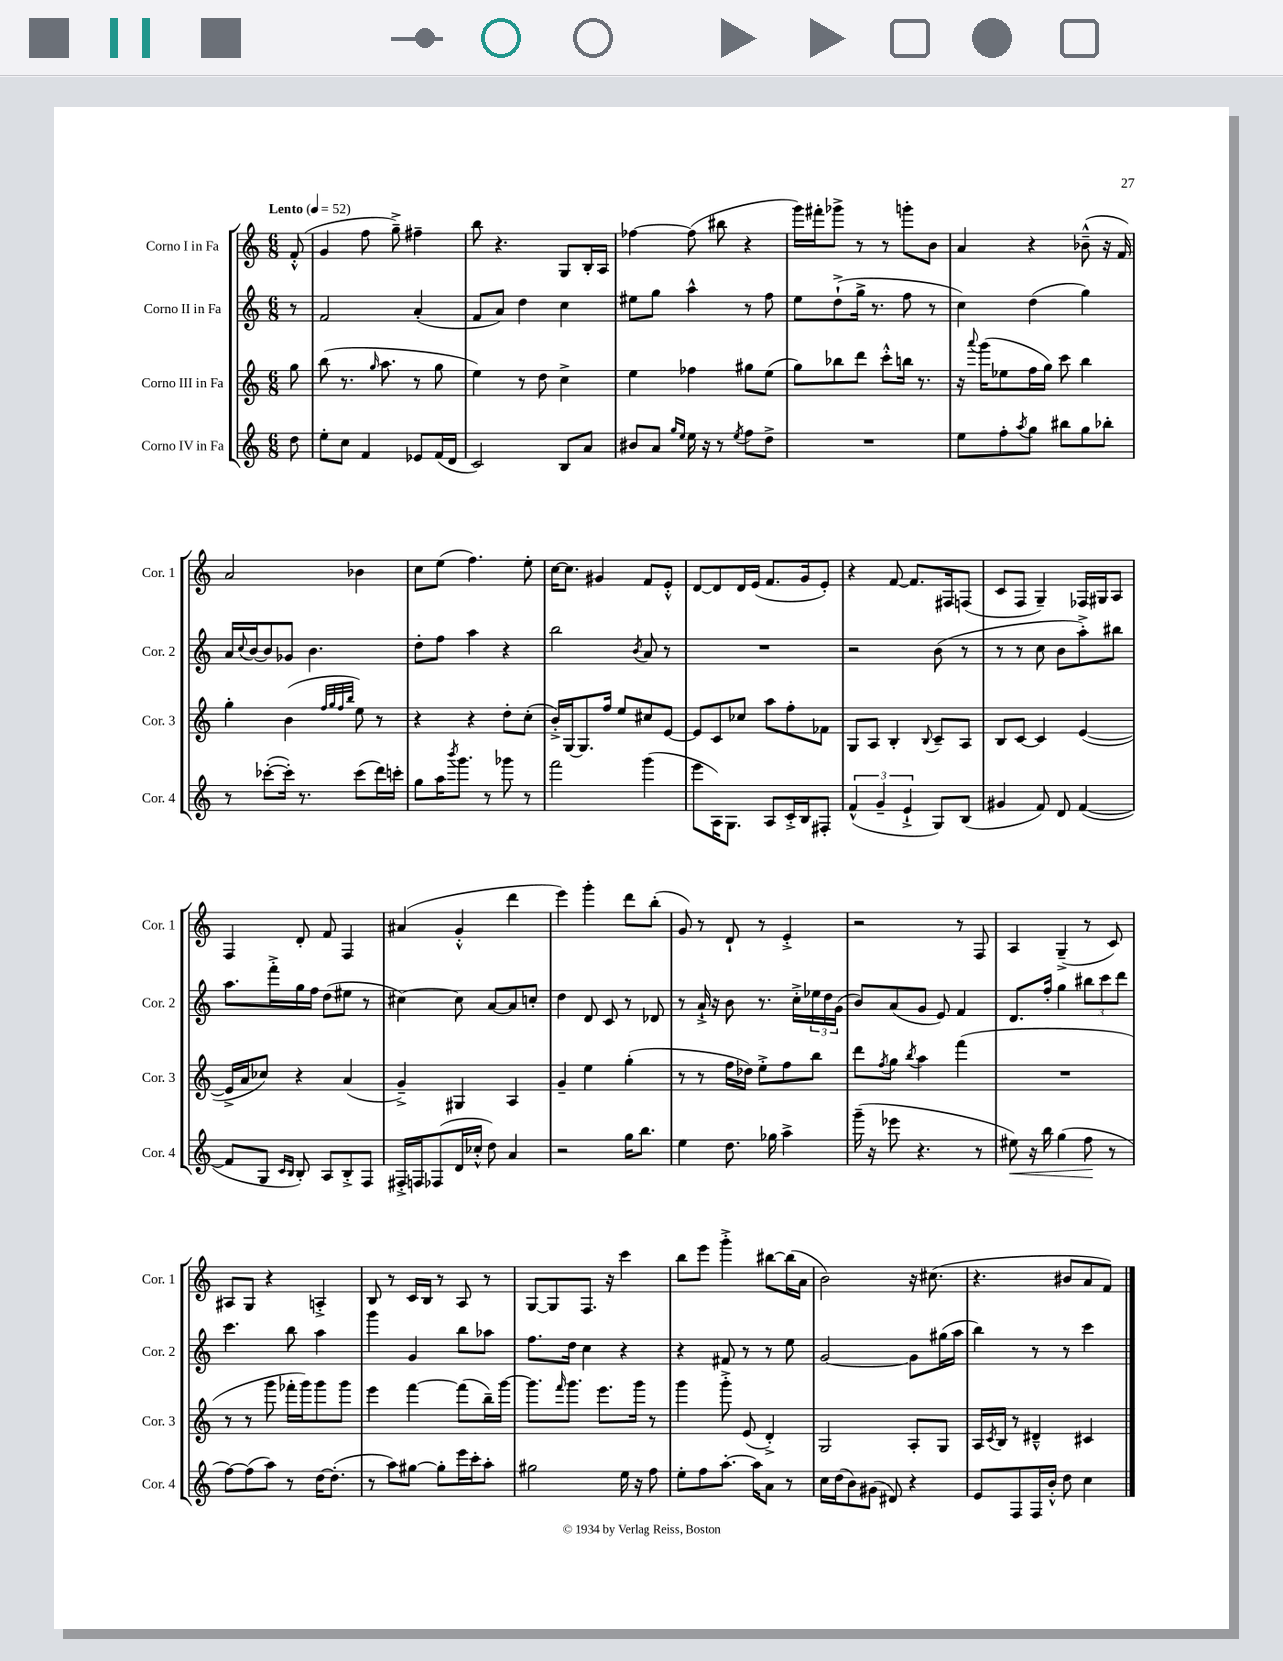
<<
\new StaffGroup <<
\new Staff = "s0" \with { instrumentName = "Corno I in Fa" shortInstrumentName = "Cor. 1" } {
    \clef treble \key c \major \numericTimeSignature \time 6/8 \partial 8 \tempo "Lento" 4 = 52
    f'8-.-^( |
    g'4 f''8 g''8--->) fis''4-- |
    b''8 r4. g8 b16-. a16 |
    fes''4~ fes''8( bis''8 r4 |
    g'''16) fis'''16-. ges'''8-> r8 r8 g'''8-. b'8 |
    a'4 r4 bes'8---^( r16 f'16) |
    a'2 bes'4 |
    c''8 e''8( f''4.) e''8-. |
    c''16~ c''8. gis'4 f'8 e'8-.-^ |
    d'8~ d'8 d'16 e'16( f'8. g'16 e'8-.) |
    r4 f'8~ f'8. fis16 f8( |
    c'8 f8 g4--) fes16 gis16 a8 |
    f4 d'8-. f'8 f4 |
    ais'4( g'4-.-^ d'''4 |
    e'''4) g'''4-. d'''8 b''8-.( |
    g'8) r8 d'8-! r8 e'4-.-> |
    r2 r8 f8 |
    a4 g4--->( r8 c'8) |
    ais8 g8 r4 a4-.-> |
    b8 r8 c'16 b16 r8 a8 r8 |
    g8~ g8 f8. r16 c'''4 |
    b''8 e'''8 g'''4-.-> bis''8~ bis''16( a'16 |
    b'2) r16 cis''8.( |
    r4. bis'8 a'8 f'8) \bar "|." |
}
\new Staff = "s1" \with { instrumentName = "Corno II in Fa" shortInstrumentName = "Cor. 2" } {
    \clef treble \key c \major \numericTimeSignature \time 6/8 \partial 8
    r8 |
    f'2 a'4-.( |
    f'8 a'8) d''4 c''4 |
    eis''8 g''8 a''4-^ r8 f''8 |
    e''8 d''8-!->( g''16-> r8. f''8 r8 |
    c''4) d''4( g''4) |
    a'16 \appoggiatura { c''8 } b'16~ b'8 ges'8 b'4. |
    d''8-. f''8 a''4 r4 |
    b''2 \acciaccatura { b'8 } a'8 r8 |
    R2. |
    r2 b'8( r8 |
    r8 r8 c''8 b'8 a''8-.->) bis''8 |
    a''8. f'''16-.-> g''16 f''16 d''8( eis''8 r8 |
    cis''4~) cis''8 a'8~ a'8 c''8-. |
    d''4 d'8 c'8 r8 des'8 |
    r8 a'16-!-> r16 b'8 r8. c''16-.-> \tuplet 3/2 { ees''16 d''16 g'16( } |
    b'8) a'8( g'8 e'8) f'4 |
    d'8. f''16-. g''4 \tuplet 3/2 { bis''8 c'''8 d'''8 } |
    c'''4. b''8 a''4 |
    g'''4 g'4 b''8 aes''8 |
    f''8. d''16 c''4 r4 |
    r4 fis'8 r8 r8 e''8 |
    g'2~ g'8 gis''16( a''16 |
    b''4) r8 r8 c'''4 \bar "|." |
}
\new Staff = "s2" \with { instrumentName = "Corno III in Fa" shortInstrumentName = "Cor. 3" } {
    \clef treble \key c \major \numericTimeSignature \time 6/8 \partial 8
    g''8 |
    b''8( r8. \grace { g''16 } a''8. r8 g''8 |
    e''4) r8 d''8 c''4-> |
    e''4 fes''4 gis''8 e''8( |
    g''8) bes''8 d'''8 c'''8-.-^ b''16 r8. |
    r16 \appoggiatura { a'''8 } g'''16( ees''8 f''16 g''16) c'''8 b''4 |
    g''4-. b'4( \grace { f''32 g''32 f''32 b''32 } e''8) r8 |
    r4 r4 d''8-. c''8-.( |
    b'16-.->) g16~ g8. f''16 e''8 cis''8 e'8~ |
    e'8 c'8 ces''8 a''8 f''8-. fes'8 |
    g8 a8 b4-. \appoggiatura { b8 } c'8-- a8 |
    b8 c'8~ c'4 e'4~( |
    e'16-> a'16 ces''8) r4 a'4( |
    g'4--->) gis4 a4 |
    g'4-- e''4 g''4-.( |
    r8 r8 f''16 des''16) e''8-.-> f''8 b''8 |
    d'''8 \acciaccatura { f''8 } g''8 \acciaccatura { b''8 } a''4 f'''4( |
    R2. |
    r8 r8 g'''8 fes'''16-. g'''16) g'''8 g'''8 |
    e'''4 f'''4~ f'''8( b''16--) g'''16~ |
    g'''8. \grace { f'''16 } g'''8. e'''8. g'''16 r8 |
    g'''4 g'''8-.-> e'8( d'4-.->) |
    g2 a8-. g8 |
    a16 \acciaccatura { c'8 } b16 r8 dis'4---^ cis'4 \bar "|." |
}
\new Staff = "s3" \with { instrumentName = "Corno IV in Fa" shortInstrumentName = "Cor. 4" } {
    \clef treble \key c \major \numericTimeSignature \time 6/8 \partial 8
    d''8 |
    e''8-. c''8 f'4 ees'8 f'16( d'16 |
    c'2) b8 a'8 |
    bis'8 a'8 \grace { g''16 e''16 } e''16 r16 r8 \acciaccatura { e''8 } f''8 d''8-> |
    R2. |
    e''8 f''8-. \acciaccatura { a''8 } g''8 bis''8 g''8 bes''8-. |
    r8 ces'''8~-.( ces'''16-.) r8. ces'''8( d'''16) c'''16-. |
    g''8 a''16 \acciaccatura { b'''8 } g'''8. r8 ges'''8 r8 |
    f'''2 g'''4( |
    e'''8 a16) g8. a8 c'16-.-> b16 fis8-. |
    \tuplet 3/2 { f'4-^( g'4-- e'4-!-> } g8) b8( |
    gis'4 f'8) d'8 f'4~( |
    f'8 g8 \grace { c'16 b16 } b8-.) a8 b8-.-> f8 |
    fis16-.-> f16 fes8( d'16 ces''16-.-^ d''8) a'4 |
    r2 g''16 b''8. |
    e''4 d''8. ges''16 a''4-> |
    g'''16--( r16 ees'''8 r4. r8 |
    eis''8\<) r16 b''16 g''4( f''8\! r8 |
    f''8~) f''8( a''8) r8 d''16~ d''8.-.( |
    r8 a''8) gis''8~ gis''8-. e'''16 c'''16-. a''8-. |
    gis''2 e''16 r16 f''8 |
    e''8-. f''8 a''8.~-. a''16 a'8 r8 |
    c''16 d''16( b'8) gis'8( dis'8) r4 |
    e'8 f8 f16 b'16-.-^ d''8 c''4 \bar "|." |
}
>>
>>
\layout { \context { \Score \remove "Bar_number_engraver" } }
